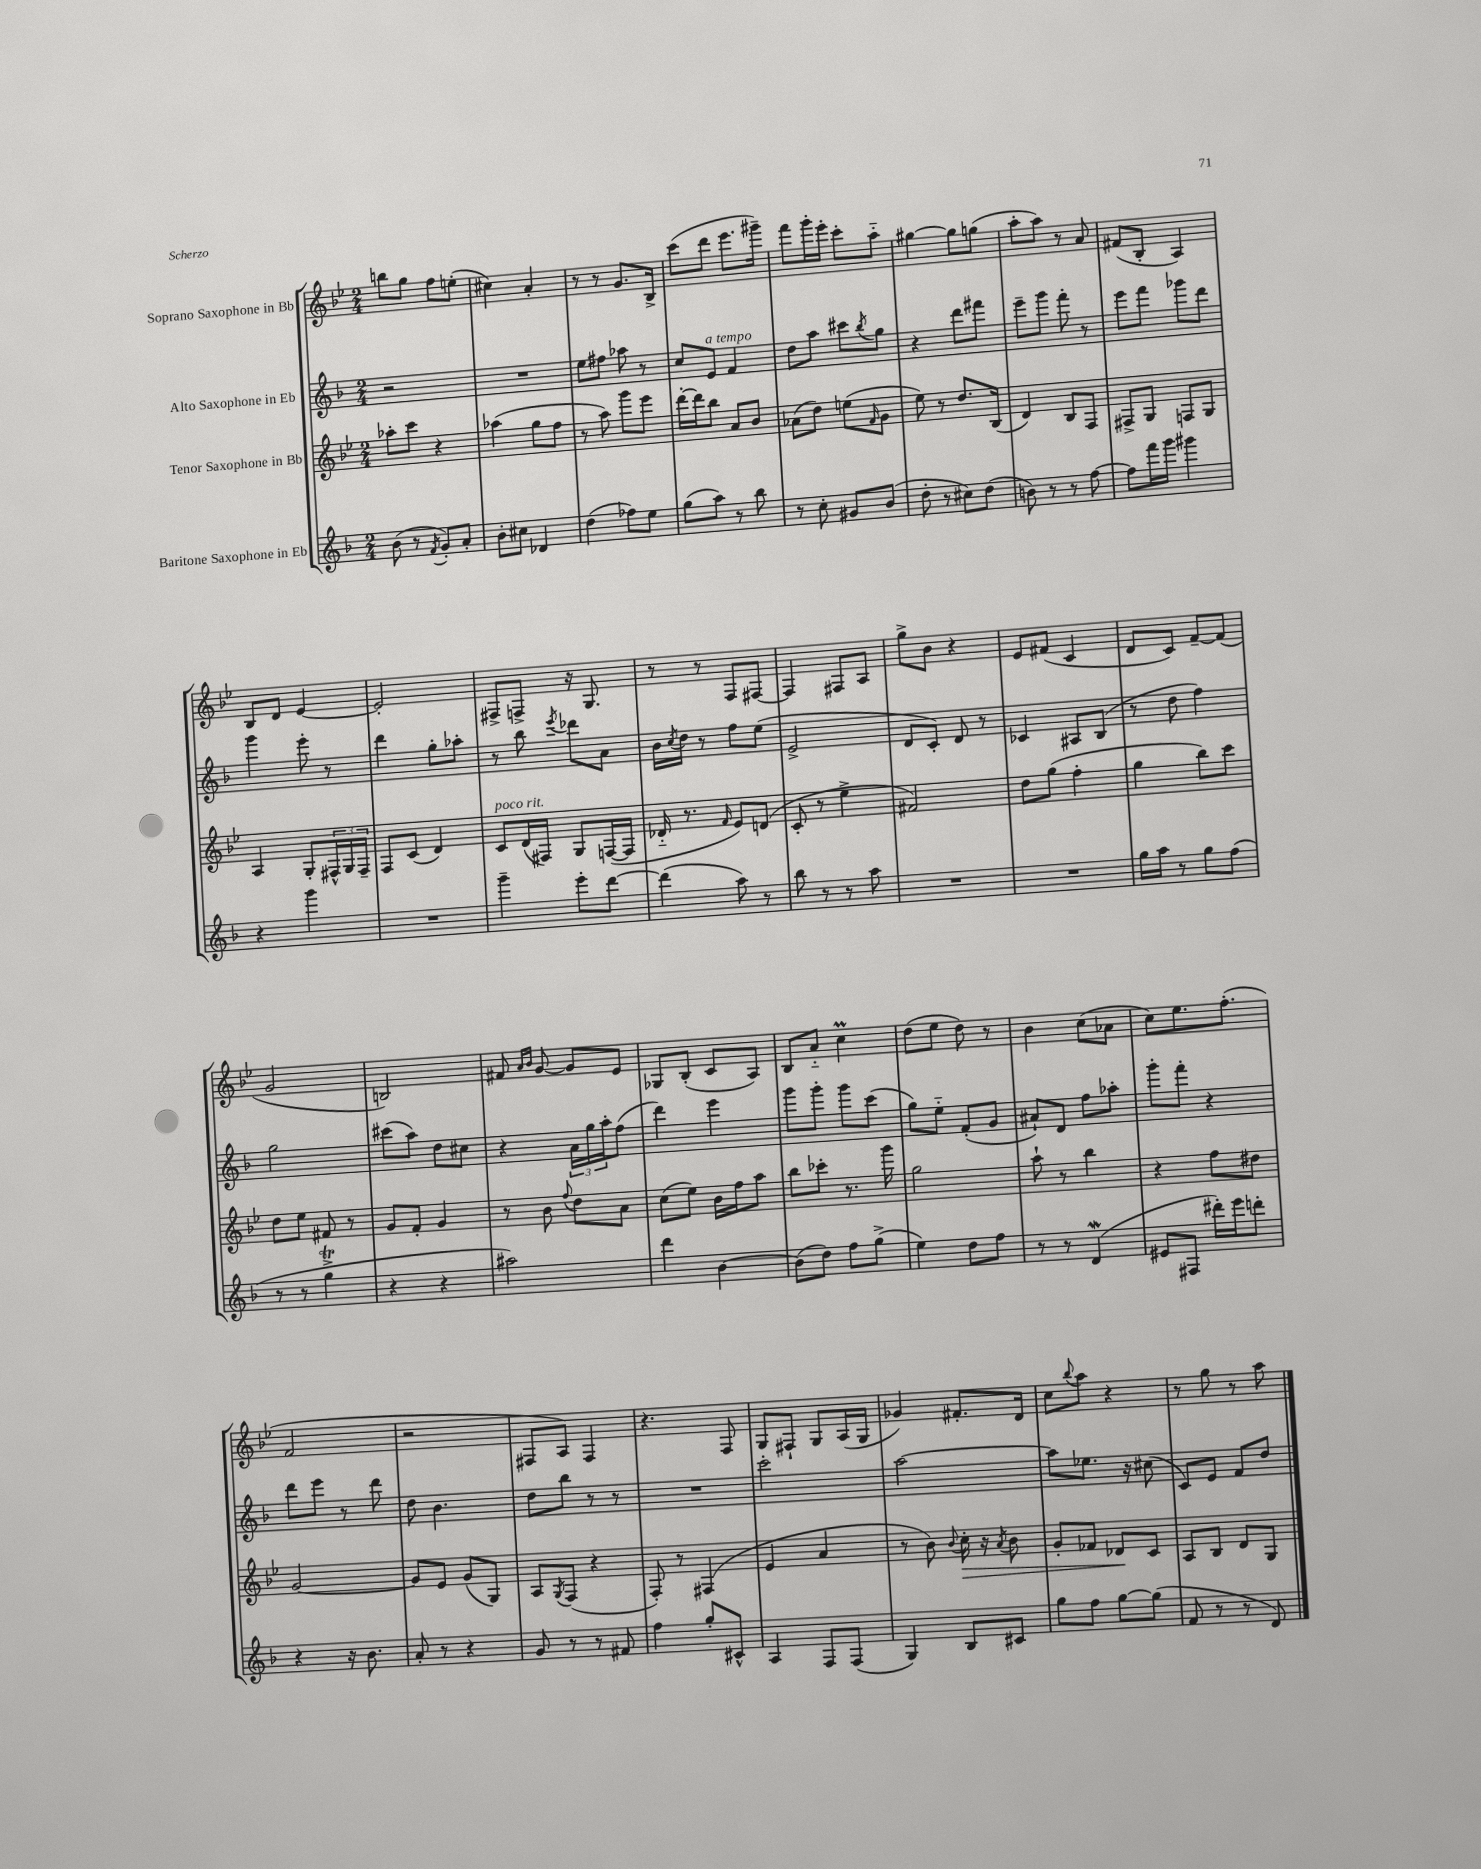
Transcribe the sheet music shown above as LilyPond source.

<<
\new StaffGroup <<
\new Staff = "s0" \with { instrumentName = "Soprano Saxophone in Bb" } {
    \clef treble \key bes \major \numericTimeSignature \time 2/4
    b''8 g''8 f''8 e''8-.( |
    cis''4) a'4-. |
    r8 r8 g'8. bes16-> |
    c'''8( d'''8 ees'''8. gis'''16--) |
    f'''8 g'''16-. ees'''16-. c'''8-. a''8-_ |
    gis''4~ gis''8 g''8( |
    a''8-. a''8) r8 a'8 |
    fis'8( bes8-. a4) |
    bes8 d'8 ees'4~ |
    ees'2-. |
    fis8-> f8-> r16 g8. |
    r8 r8 f8 fis8~ |
    fis4 fis8 a8 |
    g''8-> bes'8 r4 |
    ees'8 fis'8( c'4 |
    d'8 c'8) f'8~-- f'8( |
    g'2 |
    b2) |
    fis'8 \grace { a'16 bes'16 } g'8~ g'8 ees'8 |
    ges8 bes8-.( c'8 a8) |
    bes8 a'8-_ c''4\prall |
    d''8( ees''8 d''8) r8 |
    bes'4 c''8( aes'8 |
    c''8) ees''8. f''8.-.( |
    f'2 |
    r2 |
    fis8 a8) fis4 |
    r4. f8 |
    g8 fis8-! g8 a16( g16 |
    ges'4) fis'8.-. d'16 |
    c''8 \appoggiatura { bes''8 } a''8 r4 |
    r8 g''8 r8 a''8 \bar "|." |
}
\new Staff = "s1" \with { instrumentName = "Alto Saxophone in Eb" } {
    \clef treble \key f \major \numericTimeSignature \time 2/4
    r2 |
    R2 |
    e''8 fis''8 aes''8 r8 |
    c''8 e'8^\markup { \italic "a tempo" } f'4 |
    d''8 a''8 cis'''8 \acciaccatura { bes''8 } g''8 |
    r4 d'''8 fis'''8 |
    e'''8-- g'''8 f'''8-. r8 |
    e'''8 f'''8 ges'''8 d'''8 |
    g'''4 e'''8-. r8 |
    d'''4 g''8-. aes''8-. |
    r8 bes''8 \acciaccatura { e'''8 } des'''8 a'8 |
    bes'16 \acciaccatura { c''8 } d''16 r8 f''8 e''8( |
    e'2-> |
    d'8 c'8-.) d'8 r8 |
    ces'4 ais8 bes8( |
    r8 d''8 f''4) |
    g''2 |
    cis'''8( a''8) d''8 cis''8 |
    r4 \tuplet 3/2 { a'16 g''16 a''16-. } f''8( |
    d'''4) e'''4 |
    g'''8 g'''8-. g'''8 c'''8( |
    g''8) e''8-_ f'8-.( g'8 |
    ais'8-!) d'8 f''8 aes''8-. |
    g'''8-. f'''8-. r4 |
    d'''8 e'''8 r8 d'''8 |
    d''8 bes'4. |
    d''8 bes''8 r8 r8 |
    R2 |
    c'''2-. |
    a''2~ |
    a''8 ees''8. r16 cis''8( |
    c'8) e'8 f'8 d''8 \bar "|." |
}
\new Staff = "s2" \with { instrumentName = "Tenor Saxophone in Bb" } {
    \clef treble \key bes \major \numericTimeSignature \time 2/4
    aes''8-. c'''8 r4 |
    aes''4( g''8 f''8 |
    r8 a''8) g'''8 ees'''8 |
    d'''16~-. d'''16 bes''8 a'8 bes'8 |
    aes'8( d''8) e''8( \grace { f'16 } g'8 |
    ees''8) r8 d''8. bes16( |
    d'4) bes8 f8 |
    fis8-> g8 f8 g8 |
    a4 g8-. \tuplet 3/2 { fis16-^ g16 fis16-- } |
    f8 c'8( d'4) |
    c'8^\markup { \italic "poco rit." } d'16( fis16) g8 f16~( f16 |
    des'16-_ r8. \grace { f'16 } ees'8) d'8( |
    c'8-. r8 ees''4-> |
    fis'2) |
    d''8 g''8( f''4-. |
    g''4 bes''8) c'''8 |
    d''8 ees''8 fis'8 r8 |
    g'8 f'8-. g'4 |
    r8 bes'8 \appoggiatura { f''8 } d''8 a'8 |
    c''8( ees''8) bes'16 f''16 a''8 |
    bes''8 ces'''8-. r8. g'''16 |
    g''2 |
    a''8-! r8 bes''4 |
    r4 f''8 dis''8 |
    g'2~ |
    g'8 ees'8 g'8( g8) |
    a8 \acciaccatura { g8 } f8( r4 |
    f8-.) r8 fis4( |
    ees'4 a'4 |
    r8 bes'8) \appoggiatura { bes'8 } c''16-.\> r16 \acciaccatura { a'8 } bes'8 |
    g'8-. fes'8 des'8\! c'8 |
    a8 bes8 d'8 g8 \bar "|." |
}
\new Staff = "s3" \with { instrumentName = "Baritone Saxophone in Eb" } {
    \clef treble \key f \major \numericTimeSignature \time 2/4
    bes'8( r8 \acciaccatura { f'8 } g'8-.) a'8-. |
    bes'8-. cis''8 des'4 |
    d''4( fes''8) e''8 |
    g''8( a''8) r8 bes''8 |
    r8 c''8-. gis'8 bes'8( |
    d''8-. r8 cis''8) d''8( |
    b'8) r8 r8 f''8~ |
    f''8 f'''16 g'''16 gis'''4 |
    r4 g'''4 |
    R2 |
    g'''4-- e'''8-. d'''8~ |
    d'''4( a''8) r8 |
    bes''8 r8 r8 a''8 |
    R2 |
    R2 |
    g''16 a''16 r8 g''8 f''8( |
    r8 r8 g''4->\trill |
    r4 r4 |
    ais''2) |
    d'''4 bes'4~ |
    bes'8( d''8) f''8 g''8->( |
    e''4) d''8 f''8 |
    r8 r8 d'4\mordent( |
    eis'8 fis8 dis'''16-.) e'''16 d'''8-. |
    r4 r16 bes'8. |
    a'8-. r8 r4 |
    g'8 r8 r8 fis'8 |
    f''4 g''8-. cis'8-^ |
    a4 f8 f8( |
    g4) bes8 cis'8 |
    g''8 f''8 g''8~ g''8( |
    f'8 r8 r8 d'8) \bar "|." |
}
>>
>>
\layout { \context { \Score \remove "Bar_number_engraver" } }
